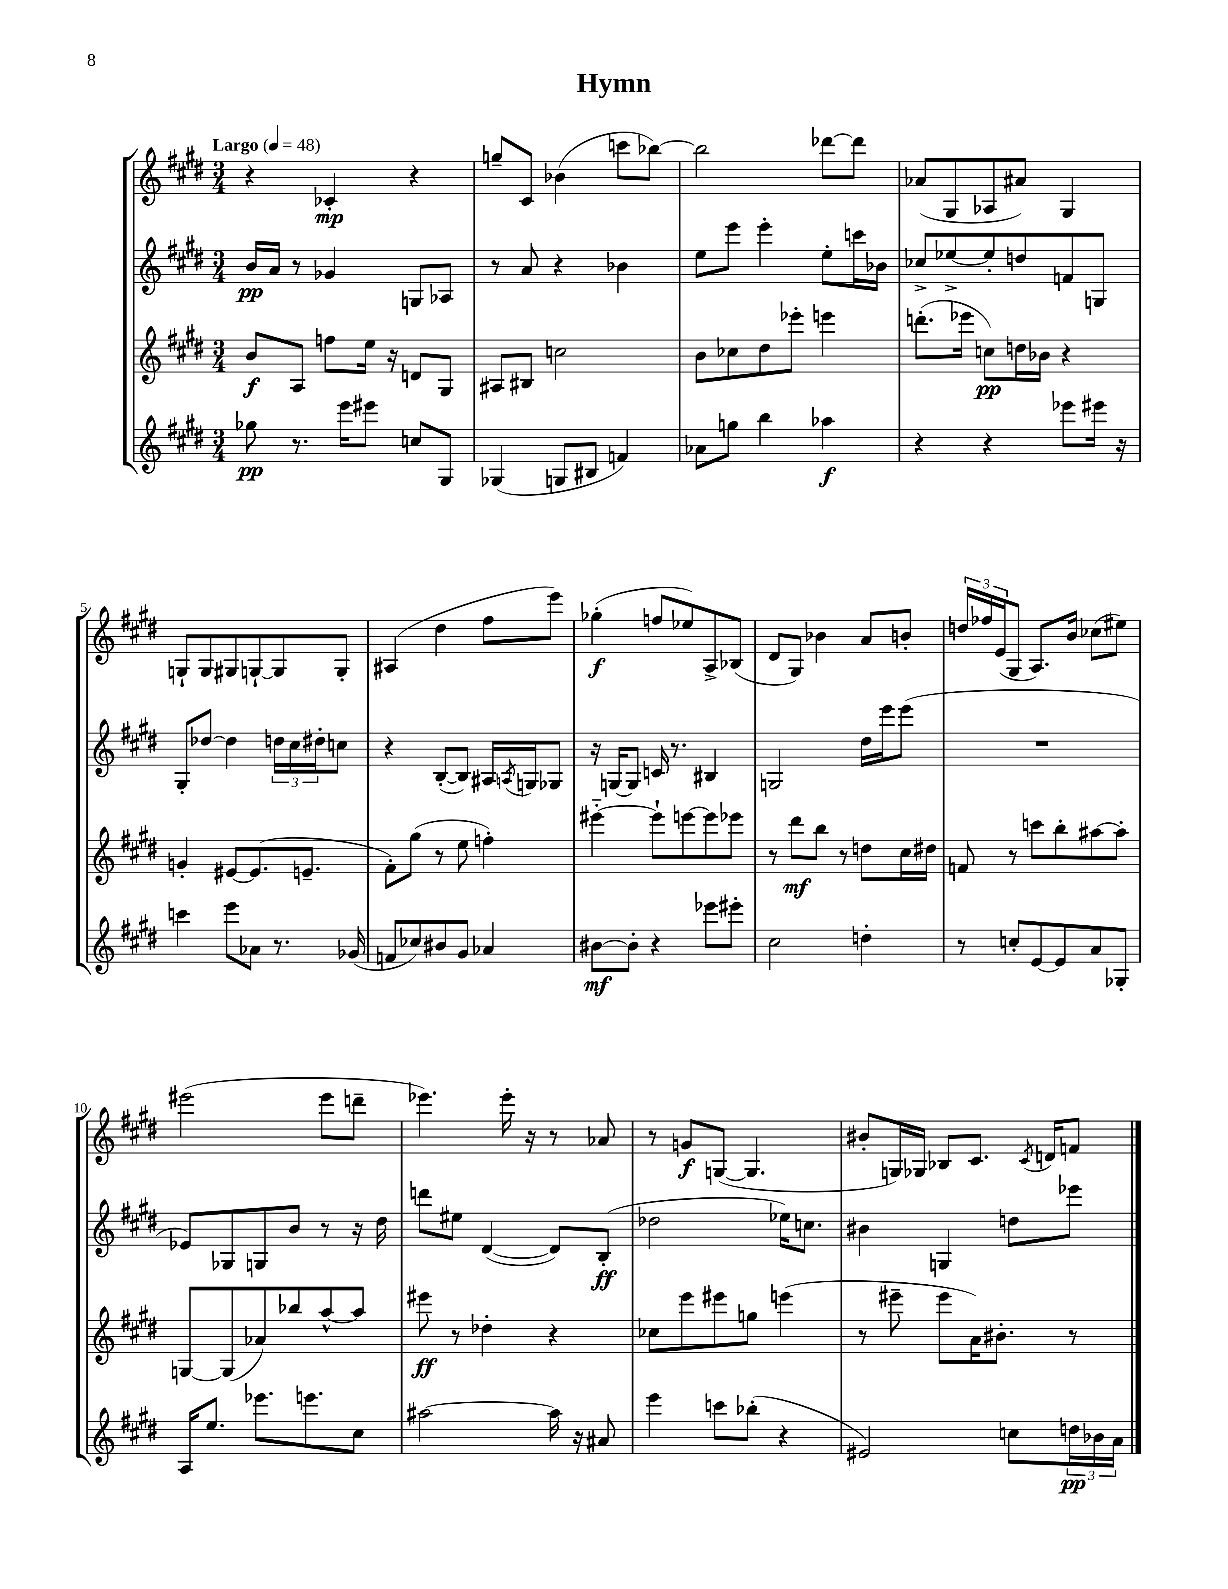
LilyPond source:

\header { title = "Hymn" }
<<
\new StaffGroup <<
\new Staff = "s0" {
    \clef treble \key e \major \numericTimeSignature \time 3/4 \tempo "Largo" 4 = 48
    r4 ces'4-.\mp r4 |
    g''8-- cis'8 bes'4( c'''8 bes''8~) |
    bes''2 des'''8~ des'''8 |
    aes'8( gis8 aes8 ais'8) gis4 |
    g8-! g8 gis8 g8~-! g8 g8-. |
    ais4( dis''4 fis''8 e'''8) |
    ges''4-.\f( f''8 ees''8) a8-> bes8( |
    dis'8 gis8) bes'4 a'8 b'8-. |
    \tuplet 3/2 { d''16 fes''16 e'16( } gis8 a8.) b'16 ces''8( eis''8) |
    eis'''2( eis'''8 d'''8-- |
    ees'''4.) ees'''16-. r16 r8 aes'8 |
    r8 g'8\f g8~( g4. |
    bis'8-. g16) ges16 bes8 cis'8. \acciaccatura { cis'8 } d'16 f'8 \bar "|." |
}
\new Staff = "s1" {
    \clef treble \key e \major \numericTimeSignature \time 3/4
    b'16\pp a'16 r8 ges'4 g8 aes8 |
    r8 a'8 r4 bes'4 |
    e''8 e'''8 e'''4-. e''8-. c'''16 bes'16 |
    ces''8-> ees''8~-> ees''8-. d''8 f'8 g8 |
    gis8-. des''8~ des''4 \tuplet 3/2 { d''16 cis''16 dis''16-. } c''8 |
    r4 b8~-.( b8) ais16 \acciaccatura { a8 } g16 ges8 |
    r16 g16~ g8 c'16 r8. bis4 |
    g2 dis''16 e'''16 e'''8( |
    R2. |
    ees'8) ges8 g8 b'8 r8 r16 dis''16 |
    d'''8 eis''8 dis'4~( dis'8) b8-.\ff( |
    des''2 ees''16) c''8. |
    bis'4 g4 d''8 ees'''8 \bar "|." |
}
\new Staff = "s2" {
    \clef treble \key e \major \numericTimeSignature \time 3/4
    b'8\f a8 f''8 e''16 r16 d'8 gis8 |
    ais8 bis8 c''2 |
    b'8 ces''8 dis''8 ees'''8-. e'''4 |
    d'''8.-.( ees'''16 c''8\pp) d''16 bes'16 r4 |
    g'4-. eis'8~ eis'8.( e'8.-- |
    fis'8-.) gis''8( r8 e''8 f''4-.) |
    eis'''4~-_ eis'''8-! e'''8~ e'''8 ees'''8 |
    r8 dis'''8\mf b''8 r8 d''8 cis''16 dis''16 |
    f'8 r8 c'''8 b''8-. ais''8~ ais''8-. |
    g8~ g8( aes'8) bes''8 a''8~-^ a''8 |
    eis'''8\ff r8 des''4-. r4 |
    ces''8 e'''8 eis'''8 g''8 e'''4( |
    r8 eis'''8-- eis'''8 a'16) bis'8.-. r8 \bar "|." |
}
\new Staff = "s3" {
    \clef treble \key e \major \numericTimeSignature \time 3/4
    ges''8\pp r8. e'''16 eis'''8 c''8 gis8 |
    ges4( g8 bis8 f'4) |
    aes'8 g''8 b''4 aes''4\f |
    r4 r4 ees'''8 eis'''16 r16 |
    c'''4 e'''8 aes'8 r8. ges'16( |
    f'8 ces''8) bis'8 gis'8 aes'4 |
    bis'8~\mf bis'8-. r4 ees'''8 eis'''8-. |
    cis''2 d''4-. |
    r8 c''8-. e'8~ e'8 a'8 ges8-. |
    a16 e''8. ees'''8. e'''8. cis''8 |
    ais''2~ ais''16 r16 ais'8 |
    e'''4 c'''8 bes''8-.( r4 |
    eis'2) c''8 \tuplet 3/2 { d''16\pp bes'16 a'16 } \bar "|." |
}
>>
>>
